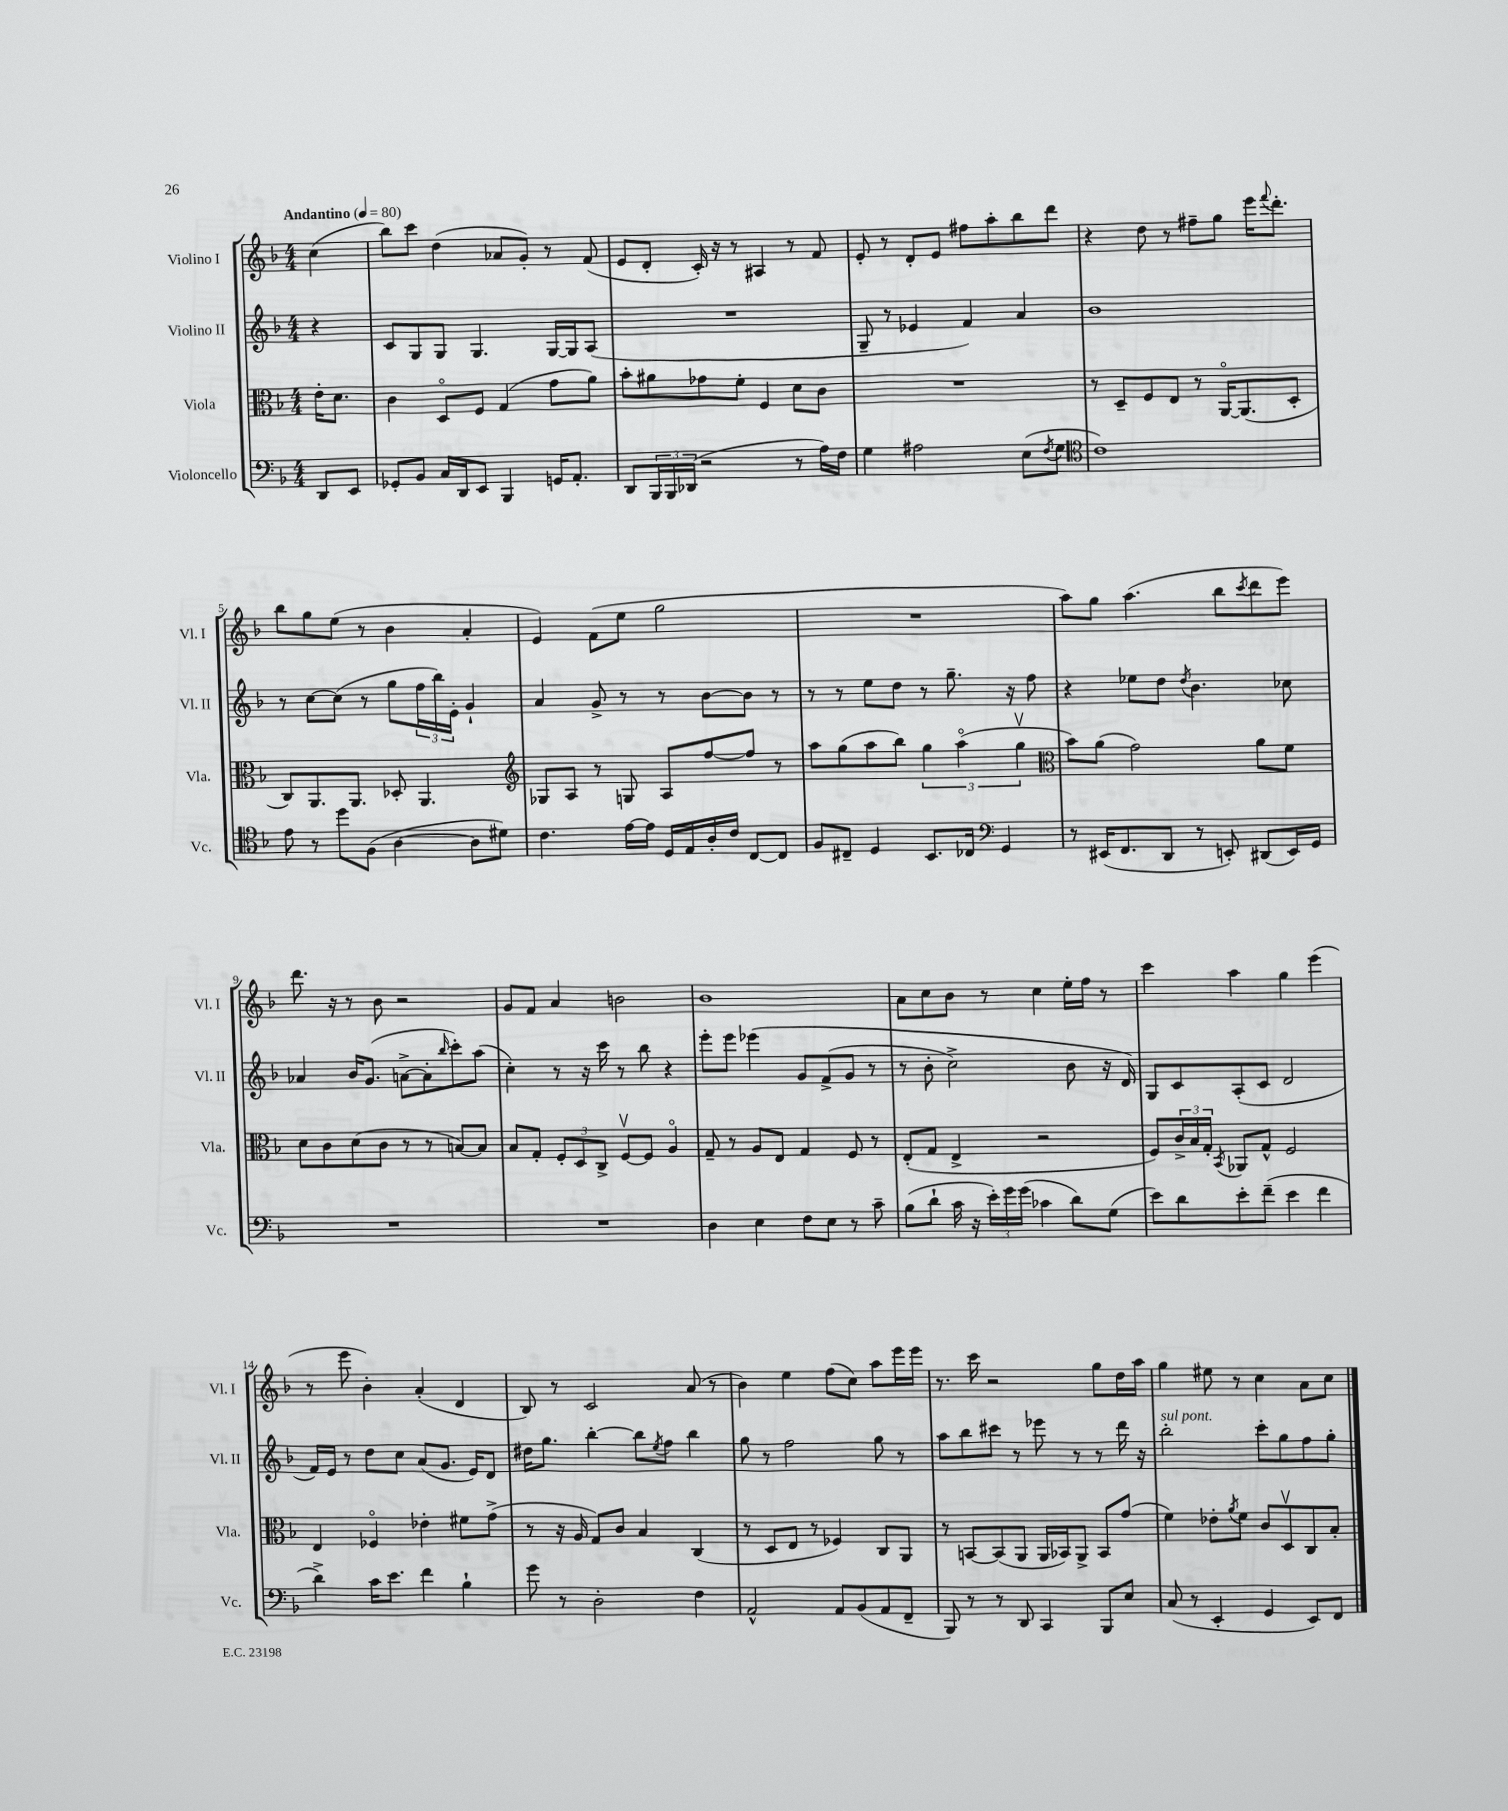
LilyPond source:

<<
\new StaffGroup <<
\new Staff = "s0" \with { instrumentName = "Violino I" shortInstrumentName = "Vl. I" } {
    \clef treble \key f \major \numericTimeSignature \time 4/4 \partial 4 \tempo "Andantino" 4 = 80
    c''4( |
    bes''8) c'''8 d''4( aes'8 g'8-.) r8 f'8( |
    e'8 d'8-. c'16-.) r16 r8 ais4 r8 f'8 |
    e'8-. r8 d'8-. e'8 fis''8 a''8-. bes''8 d'''8 |
    r4 d''8 r8 fis''8-- g''8 e'''16 \appoggiatura { f'''8 } d'''8.-. |
    bes''8 g''8 e''8( r8 bes'4 a'4-. |
    e'4) f'8( e''8 g''2 |
    R1 |
    a''8) g''8 a''4.( bes''8 \acciaccatura { c'''8 } d'''8 e'''8) |
    d'''8. r16 r8 bes'8 r2 |
    g'8 f'8 a'4 b'2 |
    bes'1 |
    a'8 c''8 bes'8 r8 c''4 e''16-. f''16 r8 |
    c'''4 a''4 g''4 e'''4( |
    r8 e'''8 bes'4-.) a'4-.( d'4 |
    bes8) r8 c'2 a'8( r8 |
    bes'4) e''4 f''8( c''8) a''8 e'''16 e'''16 |
    r8. c'''16 r2 g''8 d''16 a''16 |
    g''4 eis''8 r8 c''4 a'8 c''8 \bar "|." |
}
\new Staff = "s1" \with { instrumentName = "Violino II" shortInstrumentName = "Vl. II" } {
    \clef treble \key f \major \numericTimeSignature \time 4/4 \partial 4
    r4 |
    c'8 g8 g8 g4. g16~ g16 a8( |
    R1 |
    g8-- r8 ees'4 f'4) a'4 |
    bes'1 |
    r8 c''8~ c''8( r8 g''8 \tuplet 3/2 { f''16 bes''16) e'16-. } g'4-! |
    a'4 g'8-> r8 r8 bes'8~ bes'8 r8 |
    r8 r8 e''8 d''8 r8 g''8.-- r16 f''8 |
    r4 ees''8 d''8 \acciaccatura { d''8 } bes'4. ces''8 |
    aes'4 bes'16 g'8.( a'8~-> a'8-. \grace { bes''16 } c'''8-.) a''8( |
    c''4-.) r8 r16 c'''16 r8 bes''8 r4 |
    e'''8-. e'''8 ees'''4\( g'8 f'8->( g'8 r8 |
    r8 bes'8-. c''2->) bes'8 r16 d'16\) |
    g8 c'8 a8-.( c'8 d'2 |
    f'16) e'16 r8 d''8 c''8 a'8( g'8. e'16) d'8 |
    dis''16 g''8. bes''4~-. bes''8 \acciaccatura { e''8 } f''8 bes''4 |
    g''8 r8 f''2 g''8 r8 |
    a''8 bes''8 cis'''8 r8 ees'''8 r8 r8 d'''16 r16 |
    bes''2-.^\markup { \italic "sul pont." } c'''8-. g''8 f''8 g''8-. \bar "|." |
}
\new Staff = "s2" \with { instrumentName = "Viola" shortInstrumentName = "Vla." } {
    \clef alto \key f \major \numericTimeSignature \time 4/4 \partial 4
    e'16-. d'8. |
    c'4 d8\flageolet f8 g4( g'8 a'8) |
    bes'8-. ais'8 ges'8 f'8-. f4 d'8 c'8 |
    R1 |
    r8 d8-- f8 e8 r8 a,16~\flageolet a,8.( d8-. |
    c8) a,8. a,8. des8-. a,4. |
    \clef treble ges8 a8 r8 g8 a8 f''8~ f''8 r8 |
    a''8 g''8( a''8 bes''8) \tuplet 3/2 { g''4 a''4\flageolet( g''4\upbow } |
    \clef alto bes'8) a'8( g'2) a'8 f'8 |
    d'8 c'8 d'8( c'8 r8 r8 b8~) b8 |
    bes8 g8-. \tuplet 3/2 { f8-. d8 c8-> } f8~\upbow f8 a4\flageolet |
    g8-- r8 a8 e8 g4 f8 r8 |
    e8-.( g8 e4-> r2 |
    f8) \tuplet 3/2 { c'16-> bes16 g16-. } \acciaccatura { bes,8 } aes,8 g8-^ f2 |
    e4 fes4\flageolet ees'4-. fis'8 g'8->( |
    r8 r16 a16 g8) c'8 bes4 c4( |
    r8 d8 e8 r8 fes4) c8 a,8 |
    r8 b,8~ b,8( a,8 a,16 bes,16) a,8-> bes,8 g'8( |
    f'4) ees'8-. \acciaccatura { a'8 } f'8 c'8 d8\upbow c8 bes8-. \bar "|." |
}
\new Staff = "s3" \with { instrumentName = "Violoncello" shortInstrumentName = "Vc." } {
    \clef bass \key f \major \numericTimeSignature \time 4/4 \partial 4
    d,8 e,8 |
    ges,8-. bes,8 c16 d,16 e,8 bes,,4 g,16 a,8.-. |
    d,8 \tuplet 3/2 { bes,,16 bes,,16 des,16( } r2 r8 a16) f16 |
    g4 ais2 e8( \acciaccatura { f8 } g8 |
    \clef tenor c'1) |
    e'8 r8 d''8 f8( a4~ a8 dis'8) |
    c'4. e'16~ e'16 d16 e16 a16-. c'16 c8~ c8 |
    f8 cis8-- d4 bes,8. ces16 \clef bass g,4 |
    r8 eis,16( f,8. d,8 r8 e,8-.) dis,8( e,16) g,16 |
    R1 |
    R1 |
    d4 e4 f8 e8 r8 c'8-- |
    bes8( d'8-! c'16 r16 \tuplet 3/2 { e'16-.) g'16 g'16( } ces'4 d'8) g8( |
    e'8) d'8 e'8-. f'8--( e'4 f'4 |
    d'4->) c'16 e'8. f'4 bes4-! |
    g'8 r8 d2-. f4 |
    a,2-^ a,8 bes,8( a,8 f,8-- |
    bes,,8) r8 r8 d,8 c,4 bes,,8 e8 |
    c8( r8 e,4-. g,4 e,8) f,8 \bar "|." |
}
>>
>>
